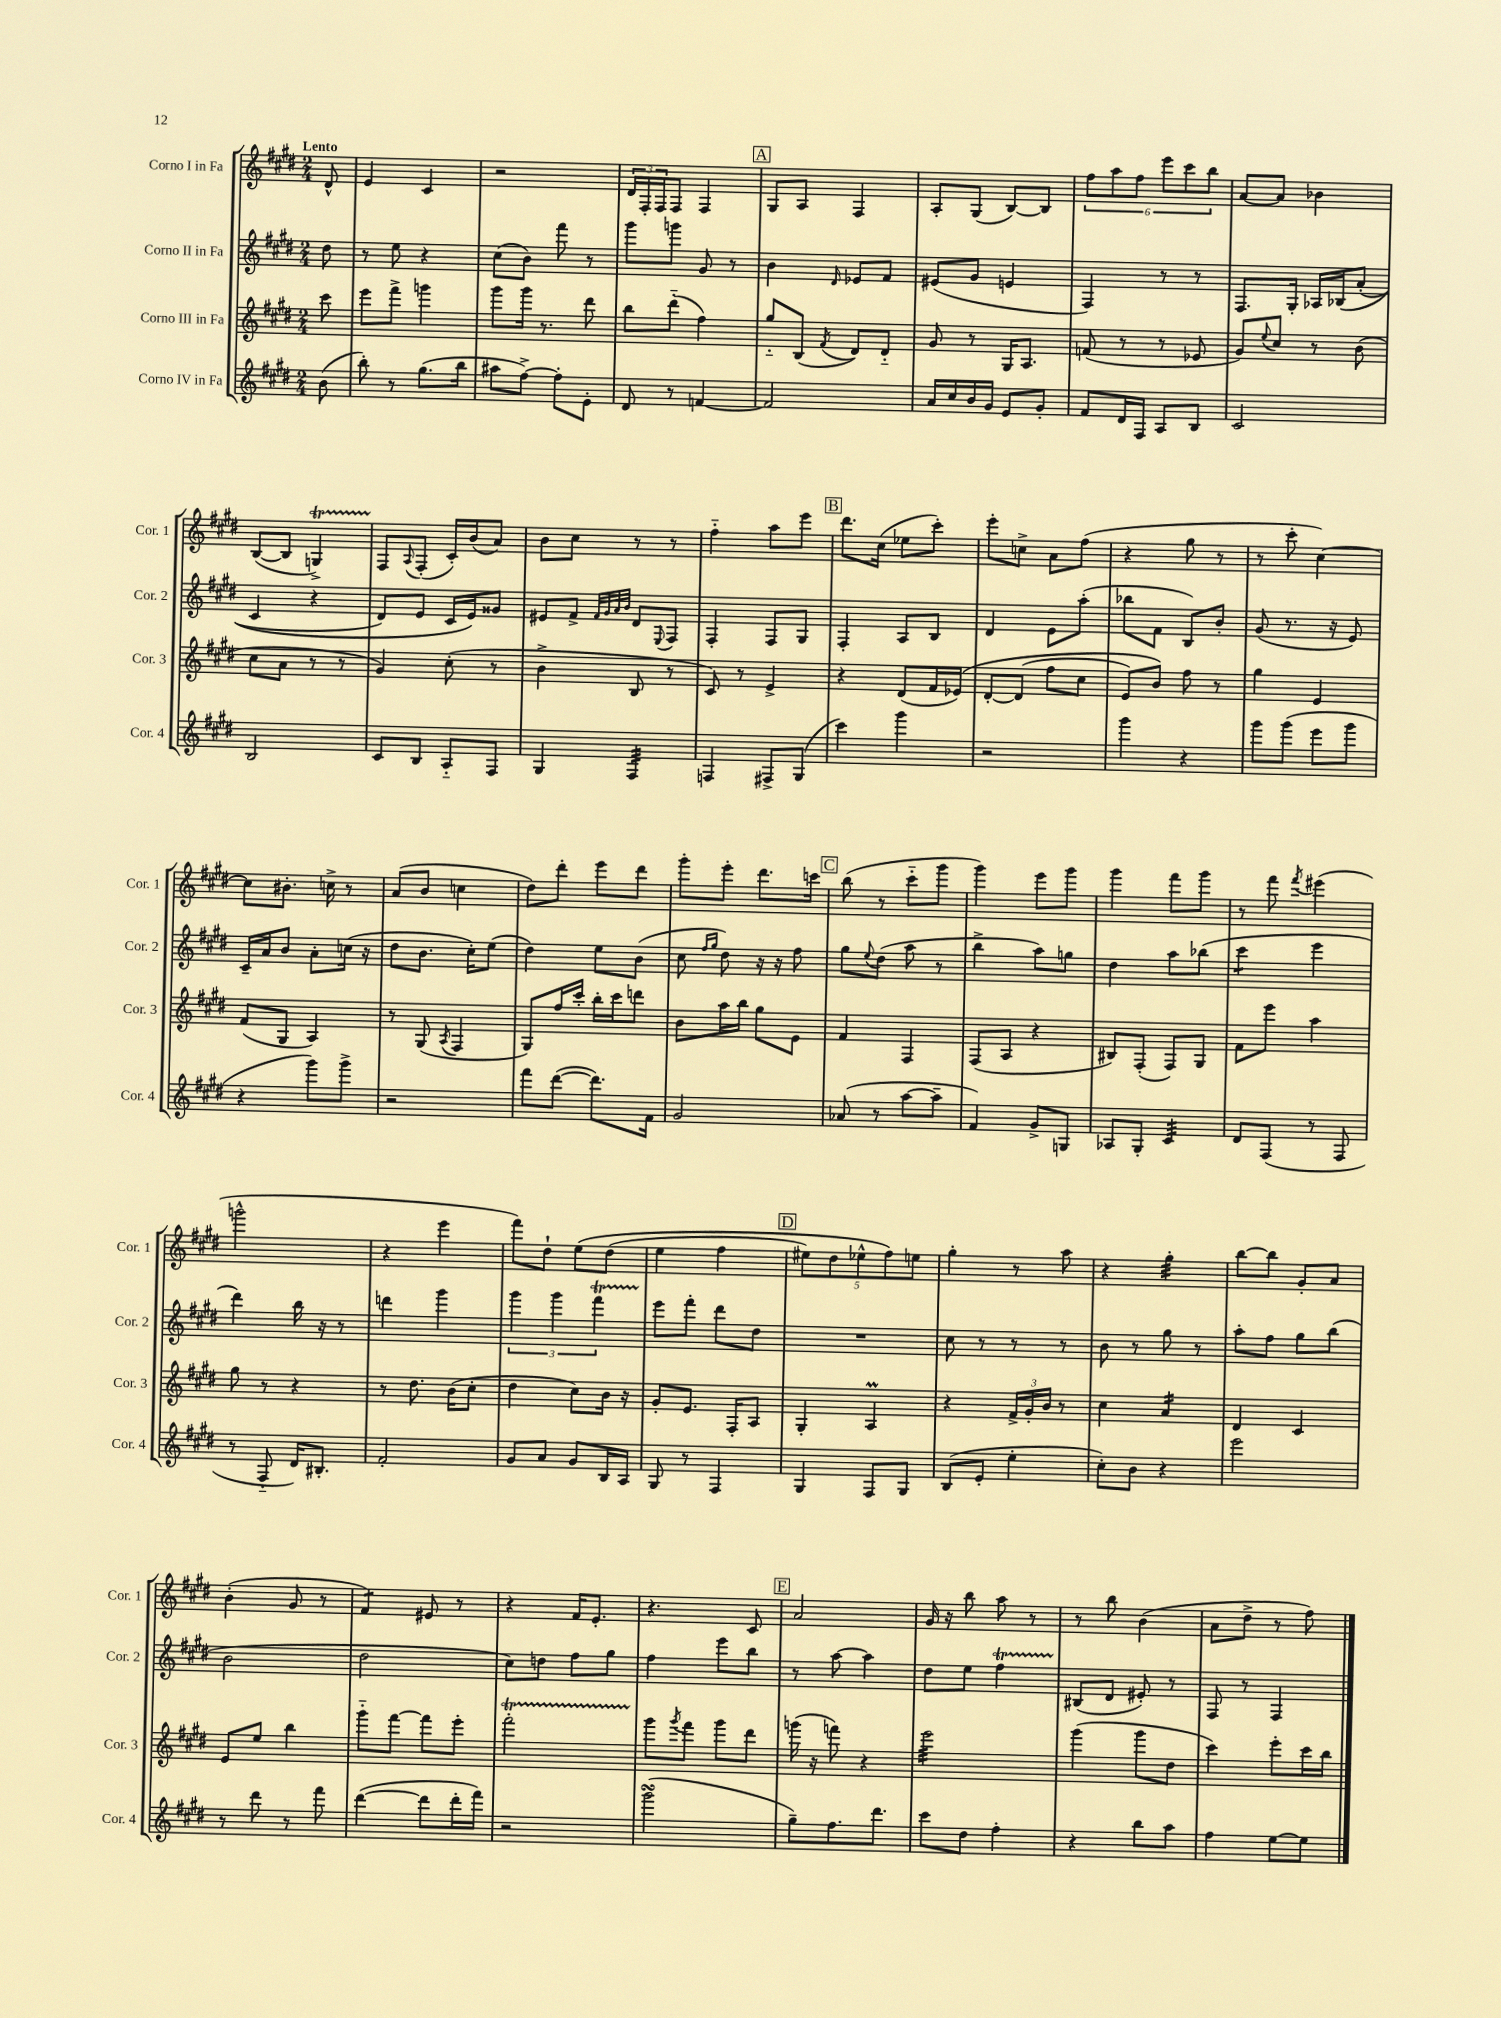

**kern	**kern	**kern	**kern
*staff4	*staff3	*staff2	*staff1
*clefG2	*clefG2	*clefG2	*clefG2
*k[f#c#g#d#]	*k[f#c#g#d#]	*k[f#c#g#d#]	*k[f#c#g#d#]
*M2/4	*M2/4	*M2/4	*M2/4
(8b	8ccc#	8dd#	8d#^^
=	=	=	=
8bb')	8eee	8r	4e
8r	8fff#^	8ee	.
(8.gg#	4ggg	4r	4c#
16bb	.	.	.
=	=	=	=
8aa#	8ggg#	(8cc#	2r
[8ff#^)	16ggg#	8b)	.
.	8.r	.	.
8ff#']	.	8fff#	.
8e'	8ddd#	8r	.
=	=	=	=
8d#	8bb	8ggg#	24d#
.	.	.	24F#'
.	.	.	24F#
8r	(8ddd#'~	8ggg	8F#
[4f	4ff#)	8g#	4F#
.	.	8r	.
=	=	=	=
2f]	8gg#'~	4b	8G#
.	(8B	.	8A
.	8qf#	16qqd#	.
.	8d#)	8e-	4F#
.	8d#'~	8f#	.
=	=	=	=
16a	8g#	(8e#	8A'
16cc#	.	.	.
16b	8r	8g#	(8G#
16g#	.	.	.
8e	16G#	4e	[8B)
.	8.A	.	.
8g#'	.	.	8B]
=	=	=	=
8f#	(8f	4F#)	12ff#
.	.	.	12aa
16d#	8r	.	.
.	.	.	12ff#
16F#	.	.	.
8A	8r	8r	12eee
.	.	.	12ccc#
8B	8e-	8r	.
.	.	.	12bb
=	=	=	=
2c#	8g#)	8.F#	[8a
.	8qqee	.	.
.	8cc#	.	8a]
.	.	16G#'	.
.	8r	16A-	4b-
.	.	&(16B-	.
.	(8b	(8a'	.
=	=	=	=
2B	8cc#	4c#	([8B
.	8a	.	8B]
.	8r	4r	4G^)
.	8r	.	.
=	=	=	=
8c#	4g#)	8d#)	8F#
.	.	.	8qqA
8B	.	8e	(8F#'
8A'~	(8cc#'	16c#	16c#')
.	.	16e&)	(16b
8F#	8r	8g##	8a)
=	=	=	=
4G#	4b^	8e#	8b
.	.	8f#^	8cc#
.	.	32qqf#	.
.	.	32qqg#	.
.	.	32qqa	.
.	.	32qqb	.
4F#	8B	8d#	8r
.	.	8qqE	.
.	8r	8F#	8r
=	=	=	=
4F	8c#)	4F#'	4ff#'~
.	8r	.	.
8F#^	4e^	8F#	8aa
(8G#	.	8G#	8eee
=	=	=	=
4ccc#)	4r	4F#'	8.ddd#
.	.	.	(16cc#
4ggg#	(8d#	8A	8ee-
.	16f#	8B	8ccc#')
.	&(16e-)	.	.
=	=	=	=
2r	[8d#'	4d#	8eee'
.	(8d#]	.	8cc^
.	8ff#	8e	8a
.	8cc#	(8aa'	(8ff#
=	=	=	=
4ggg#	8e)	8bb-	4r
.	8b&)	8f#	.
4r	8ff#	8B)	8gg#
.	8r	8b'	8r
=	=	=	=
8ggg#	4gg#	(8g#	8r
(8ggg#	.	8.r	8ccc#'
8eee	4e	.	[4cc#)
.	.	16r	.
8ggg#	.	8e)	.
=	=	=	=
4r	(8f#	16c#~	8cc#]
.	.	16a	.
.	8G#	8b	8.b#'
8ggg#)	4A)	8a'	.
.	.	.	16cc^
8ggg#^	.	(16cc	8r
.	.	16r	.
=	=	=	=
2r	8r	8dd#	(8a
.	(8G#	8.b	8b
.	8qA	.	.
.	4F#	.	4cc
.	.	16cc#')	.
.	.	(8ee	.
=	=	=	=
8fff#	8G#)	4dd#)	8dd#)
([8ddd#	16ff#	.	8ddd#'
.	16ccc#'	.	.
8.ddd#])	16bb'	8ee	8eee
.	16ccc#	.	.
.	8ddd	(8b	8ddd#
16f#	.	.	.
=	=	=	=
2g#	8b	8cc#	8ggg#'
.	.	16qqff#	.
.	.	16qqgg#	.
.	16aa	8dd#)	8eee'
.	16bb	.	.
.	8gg#	16r	8.ddd#
.	.	16r	.
.	8e	8ff#	.
.	.	.	16ccc
=	=	=	=
(8a-	4f#	8gg#	(8bb
.	.	8qqee	.
8r	.	(8dd#	8r
[8aa	4F#	8aa	8ccc#'~
8aa~]	.	8r	8ggg#
=	=	=	=
4f#)	(8F#	4bb^	4ggg#)
.	8A	.	.
8g#^	4r	8aa)	8eee
8G	.	8gg	8ggg#
=	=	=	=
8A-	8B#)	4dd#	4ggg#
8G#'	(8F#'	.	.
4c#	8F#)	8aa	8fff#
.	8G#	(8bb-	8ggg#
=	=	=	=
8d#	8f#	4ccc#	8r
(8F#	8eee	.	8fff#
.	.	.	8qfff#
8r	4aa	4eee	(4eee#
8F#	.	.	.
=	=	=	=
8r	8gg#	4ddd#)	2ggg^^
8F#'~	8r	.	.
16d#)	4r	16bb	.
8.B#'	.	16r	.
.	.	8r	.
=	=	=	=
2f#'	8r	4ddd	4r
.	8.dd#	.	.
.	.	4ggg#	4eee
.	(16b	.	.
.	8cc#'	.	.
=	=	=	=
8g#	4dd#	6ggg#	8fff#)
8a	.	.	8dd#`
.	.	6ggg#	.
8g#	8cc#)	.	&(8ee
.	.	6fff#	.
16B	16b	.	(8dd#
16A	16r	.	.
=	=	=	=
8G#	8g#'	8eee	4ee
8r	8.e	8fff#'	.
4F#	.	8ddd#	4ff#
.	16F#'	.	.
.	8A	8dd#	.
=	=	=	=
4G#	4G#'	2r	10ee#)
.	.	.	10dd#
.	.	.	10ee-^^
8F#	4A	.	.
.	.	.	10ff#&)
8G#	.	.	.
.	.	.	10ee
=	=	=	=
(8B	4r	8cc#	4gg#'
8e'	.	8r	.
4ee'	24f#^	8r	8r
.	24g#'	.	.
.	24b	.	.
.	8r	8r	8aa
=	=	=	=
8cc#')	4cc#	8b	4r
8b	.	8r	.
4r	4a	8gg#	4gg#'
.	.	8r	.
=	=	=	=
2eee	4d#	8aa'	[8bb
.	.	8ff#	8bb]
.	4c#	8gg#	8g#'
.	.	(8bb	8a
=	=	=	=
8r	8e	2b	(4b'
8ddd#	8ee	.	.
8r	4bb	.	8g#
8fff#	.	.	8r
=	=	=	=
([4ddd#	8ggg#'~	2dd#	4f#)
.	[8fff#	.	.
8ddd#]	8fff#]	.	8e#
16ddd#'	8eee'	.	8r
16fff#)	.	.	.
=	=	=	=
2r	2fff#'	8cc#)	4r
.	.	8dd	.
.	.	8ff#	16f#
.	.	.	8.e'
.	.	8gg#	.
=	=	=	=
(2ggg#	8ggg#	4ff#	4.r
.	8qggg#	.	.
.	8fff#	.	.
.	8ggg#	8eee	.
.	8ddd#	8bb	8c#
=	=	=	=
8gg#~)	(16ggg	8r	2a
.	16r	.	.
8.ff#	8fff)	[8aa	.
.	4r	4aa]	.
8.ddd#	.	.	.
=	=	=	=
8ccc#	2eee	8dd#	16g#
.	.	.	16r
8dd#	.	8ee	8bb
4ff#'	.	4ff#	8aa
.	.	.	8r
=	=	=	=
4r	(4ggg#	(8B#	8r
.	.	8d#	8bb
8bb	8ggg#	8e#')	(4b
8aa	8dd#	8r	.
=	=	=	=
4ff#	4ccc#)	8F#	8a
.	.	8r	8dd#^
[8ee	8eee'	4F#	8r
8ee]	16ccc#	.	8ff#)
.	16bb	.	.
==	==	==	==
*-	*-	*-	*-
